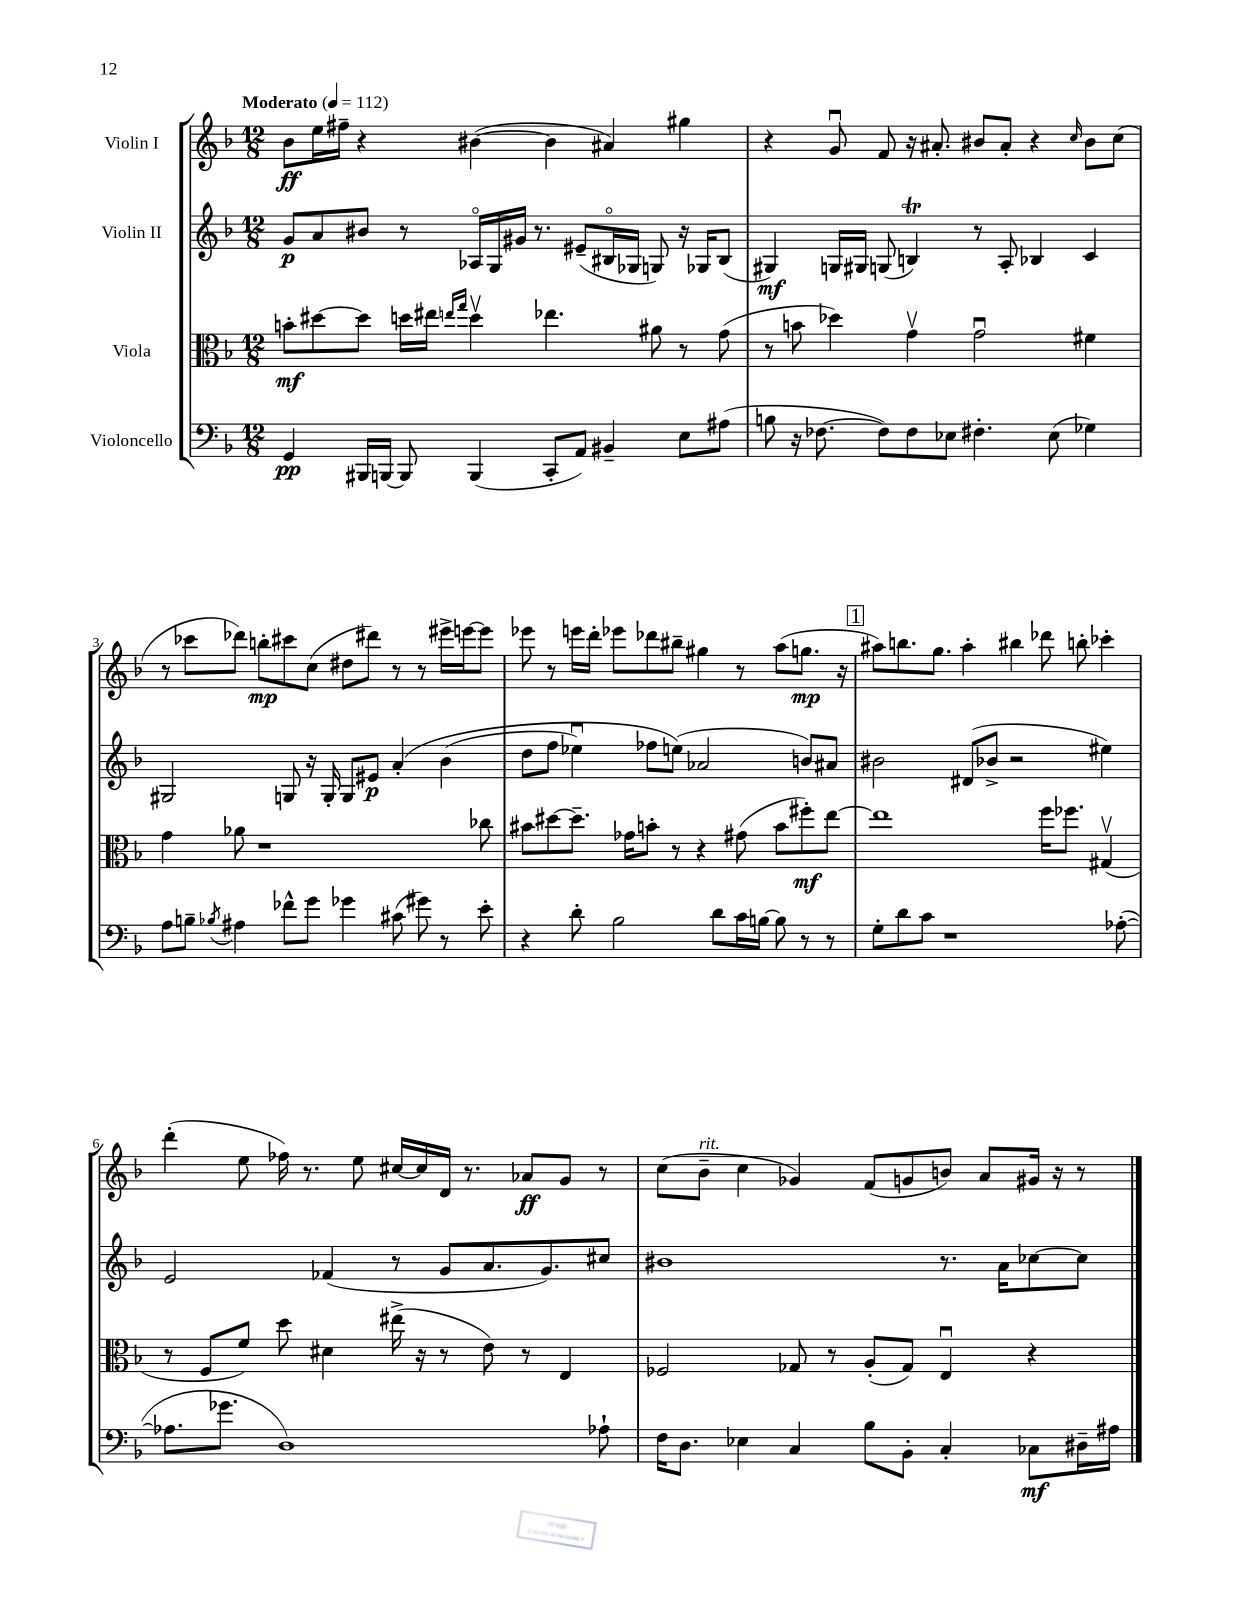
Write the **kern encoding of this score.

**kern	**kern	**kern	**kern
*staff4	*staff3	*staff2	*staff1
*clefF4	*clefC3	*clefG2	*clefG2
*k[b-]	*k[b-]	*k[b-]	*k[b-]
*M12/8	*M12/8	*M12/8	*M12/8
*MM112	*MM112	*MM112	*MM112
4GG	8b'	8g	8b-
.	[8dd#	8a	16ee
.	.	.	16ff#~
16BBB#	8dd#]	8b#	4r
[16BBB	.	.	.
8BBB]	16dd	8r	.
.	16ee#	.	.
.	16qqee	.	.
.	16qqgg	.	.
(4BBB	4ddv	16A-o	([4b#
.	.	16G	.
.	.	16g#	.
.	.	8.r	.
8CC'	4.ee-	.	4b#]
8AA)	.	(8e#~	.
4BB#~	.	16B#o	4a#)
.	.	16G-	.
.	8a#	8G)	.
8E	8r	16r	4gg#
.	.	16G-	.
(8A#	(8g	(8B#	.
=	=	=	=
8B	8r	4G#)	4r
16r	8b	.	.
[8.F-	.	.	.
.	4dd-)	16G	8gu
.	.	16G#	.
8F-])	.	(8G	8f
8F-	4gv	4B)	16r
.	.	.	8.a#'
8E-	.	.	.
4.F#'	2gu	8r	8b#
.	.	8A'	8a#'
.	.	4B-	4r
(8E-	.	.	.
.	.	.	16qqcc
4G-)	4f#	4c	8b#
.	.	.	(8cc
=	=	=	=
8A	4g	2G#	8r
8B~	.	.	8ccc-
8qB-	.	.	.
4A#	8a-	.	8ddd-)
.	1r	.	8bb'
8f-^^	.	8G	8ccc#
8g	.	16r	(8cc
.	.	16G'	.
4g-	.	8G	8dd#
.	.	8e#	8ddd#)
(8c#	.	&(4a'	8r
8g#)	.	.	8r
8r	.	(4b-	16eee#^
.	.	.	[16eee
8e'	8cc-	.	8eee]
=	=	=	=
4r	8b#	8dd	8eee-
.	[8dd#	8ff	8r
8d'	8.dd#~]	4ee-u)	16eee
.	.	.	16ddd'
2B-	.	.	8eee-
.	16g-	.	.
.	8b'	8ff-	8ddd-
.	8r	(8ee&)	8bb#~
.	4r	2a-	4gg#
8d	.	.	.
16c	(8g#	.	8r
[16B	.	.	.
8B]	8b	.	(8aa
8r	8ff#')	8b)	8.gg
8r	[8ee	8a#	.
.	.	.	16r
=	=	=	=
8G'	1ee]	2b#	8aa#)
8d	.	.	8.bb
8c	.	.	.
.	.	.	8.gg
1r	.	.	.
.	.	(8d#	4aa#'
.	.	8b-^	.
.	.	2r	4bb#
.	16ff	.	8ddd-
.	8.ff-	.	.
.	.	.	8bb'
.	(4G#v	4ee#)	4ccc-'
([8A-'	.	.	.
=	=	=	=
8.A-]	8r	2e	(4ddd'
.	8F	.	.
8.g-	.	.	.
.	8f)	.	8ee
1D)	8dd	.	16ff-)
.	.	.	8.r
.	4d#	(4f-	.
.	.	.	8ee
.	(16ee#^	8r	[16cc#
.	16r	.	16cc#]
.	8r	8g	16d
.	.	.	8.r
.	8e)	8.a	.
.	8r	.	8a-
.	.	8.g)	.
.	4E	.	8g
8A-`	.	8cc#	8r
=	=	=	=
16F	2F-	1b#	(8cc
8.D	.	.	.
.	.	.	8b-~
4E-	.	.	4cc
4C	8G-	.	4g-)
.	8r	.	.
8B-	(8A'	.	(8f
8BB-'	8G-)	.	8g
4C'	4Eu	8.r	8b)
.	.	.	8a
.	.	16a	.
8C-	4r	[8cc-	16g#
.	.	.	16r
16D#~	.	8cc-]	8r
16A#	.	.	.
==	==	==	==
*-	*-	*-	*-
